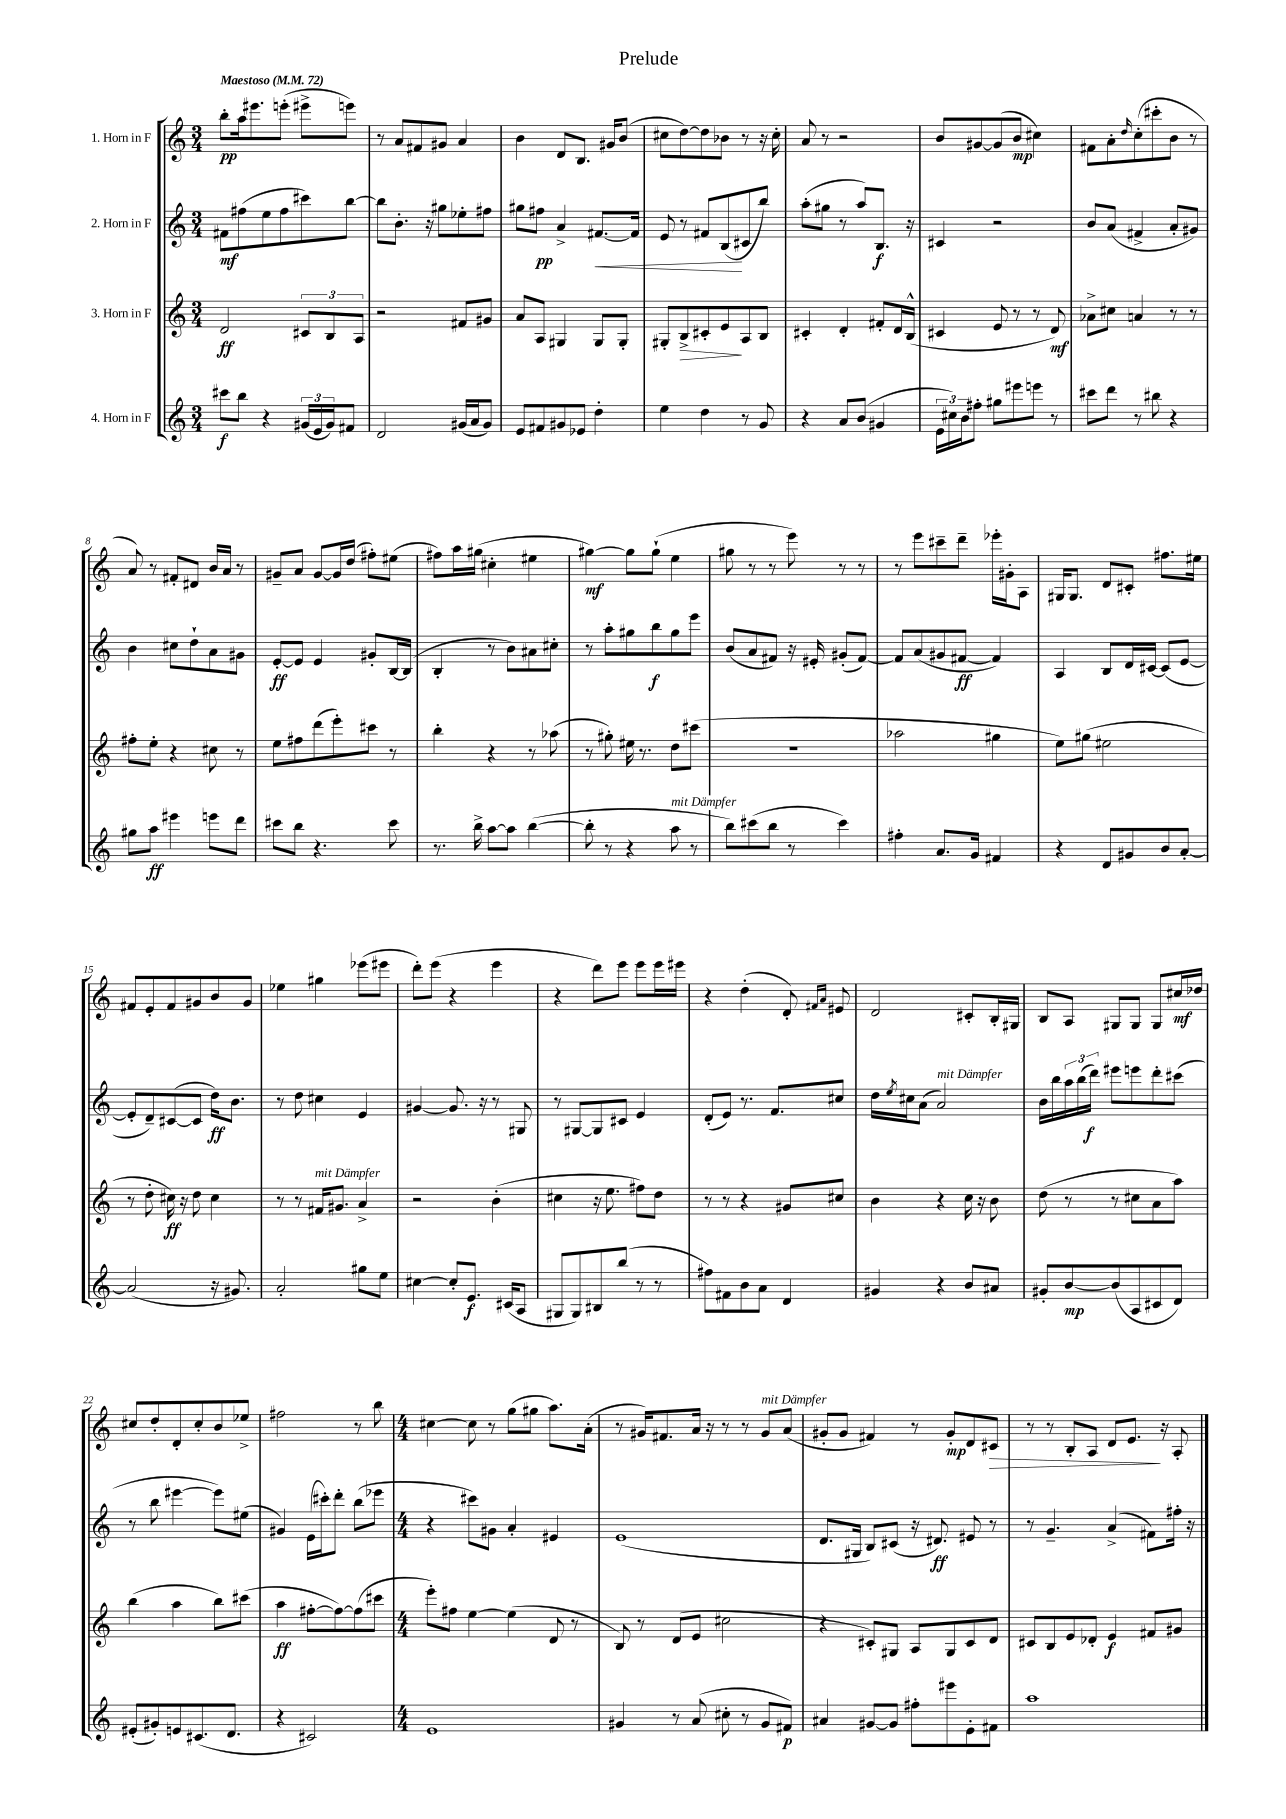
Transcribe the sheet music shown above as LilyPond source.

\header { title = "Prelude" }
<<
\new StaffGroup <<
\new Staff = "s0" \with { instrumentName = "1. Horn in F" } {
    \clef treble \key c \major \numericTimeSignature \time 3/4 \tempo "Maestoso" 4 = 72
    b''8-.\pp a''16 eis'''8. e'''8-.( eis'''8-> e'''8) |
    r8 a'8 fis'8 gis'8 a'4 |
    b'4 d'8 b8. gis'16 b'8( |
    cis''8 d''8~) d''8 bes'8 r8 r16 cis''16-. |
    a'8 r8 r2 |
    b'8 gis'8~ gis'8( b'8\mp cis''4) |
    fis'8 a'8-. \grace { d''16 } c''8-.( cis'''8-. b'8 r8 |
    a'8) r8 fis'8-. dis'8 b'16 a'16 r8 |
    gis'8-- a'8 gis'8~ gis'16 d''16( fis''8-.) eis''8( |
    fis''8) a''16 gis''16( cis''4-. eis''4 |
    gis''4~\mf) gis''8 gis''8-!( e''4 |
    gis''8 r8 r8 e'''8) r8 r8 |
    r8 e'''8 cis'''8-- d'''8-- ees'''16-. gis'16-. a8 |
    gis16 gis8. d'8 cis'8-. fis''8. eis''16 |
    fis'8 e'8-. fis'8 gis'8 b'8 gis'8 |
    ees''4 gis''4 ees'''8( eis'''8 |
    d'''8-.) e'''8( r4 e'''4 |
    r4 d'''8) e'''8 e'''8 e'''16 eis'''16 |
    r4 d''4-.( d'8-.) \grace { fis'16 a'16 } eis'8 |
    d'2 cis'8-. b16-. gis16 |
    b8 a8 gis8 gis8 gis8 cis''16\mf des''16 |
    cis''8 d''8-. d'8-. cis''8-. b'8 ees''8-> |
    fis''2 r8 b''8 |
    \numericTimeSignature \time 4/4 cis''4~ cis''8 r8 g''8( gis''8 a''8.) a'16-.( |
    r8 gis'16) fis'8. a'16 r16 r8 r8 gis'8^\markup { \italic "mit Dämpfer" } a'8( |
    gis'8-. gis'8 fis'4) r8 gis'8-.\mp d'8 cis'8\> |
    r8 r8 b8-. a8 d'8 e'8.\! r16 a8-. \bar "|." |
}
\new Staff = "s1" \with { instrumentName = "2. Horn in F" } {
    \clef treble \key c \major \numericTimeSignature \time 3/4
    fis'8\mf fis''8( e''8 fis''8 cis'''8) b''8~ |
    b''8 b'8.-. r16 gis''8 ees''8-. fis''8 |
    gis''8 fis''8\pp a'4-> fis'8.~\< fis'16 |
    e'8 r8 fis'8 b8\!( cis'8 b''8) |
    a''8-.( gis''8 r8 a''8) b8.\f r16 |
    cis'4 r2 |
    b'8 a'8( fis'4-> a'8-. gis'8) |
    b'4 cis''8 d''8-! a'8 gis'8 |
    e'8~-.\ff e'8 e'4 gis'8-. b16~ b16( |
    b4-. r8 b'8) ais'8 cis''8-. |
    r8 a''8-. gis''8 b''8\f gis''8 e'''8 |
    b'8( a'8 fis'8) r16 eis'16-. gis'8-.( fis'8~) |
    fis'8 a'8( gis'8 fis'8~\ff fis'4) |
    a4 b8 d'16 cis'16~ cis'8( e'8~ |
    e'8-. d'8--) cis'8~( cis'8 d''16\ff) b'8. |
    r8 d''8 cis''4 e'4 |
    gis'4~ gis'8. r16 r8 gis8 |
    r8 gis8~ gis8 cis'8 e'4 |
    d'8-.( e'8) r8. f'8. cis''8 |
    d''16 \acciaccatura { e''8 } cis''16 a'8( a'2^\markup { \italic "mit Dämpfer" }) |
    b'16 b''16 \tuplet 3/2 { a''16 b''16( d'''16\f) } eis'''8 e'''8 d'''8-. cis'''8( |
    r8 b''8 eis'''4~ eis'''8) eis''8( |
    gis'4) e'16( cis'''16-.) d'''8-. b''8( ees'''8 |
    \numericTimeSignature \time 4/4 r4 cis'''8) gis'8 a'4-. eis'4 |
    e'1( |
    d'8. gis16 b8) cis'8( r16 dis'8.\ff) eis'8 r8 |
    r8 g'4.-- a'4->( fis'8) fis''16-. r16 \bar "|." |
}
\new Staff = "s2" \with { instrumentName = "3. Horn in F" } {
    \clef treble \key c \major \numericTimeSignature \time 3/4
    d'2\ff \tuplet 3/2 { cis'8 b8 a8 } |
    r2 fis'8 gis'8 |
    a'8 a8 gis4 gis8 gis8-. |
    gis8-. b8->\> cis'8-. e'8\! a8 b8 |
    cis'4-. d'4-. fis'8-. d'16 b16-^( |
    cis'4 e'8 r8 r8 d'8\mf) |
    aes'8-> cis''8 a'4 r8 r8 |
    fis''8-. e''8-. r4 cis''8 r8 |
    e''8 fis''8 d'''8( e'''8-.) cis'''8 r8 |
    b''4-. r4 r8 aes''8( |
    r8 gis''8-.) eis''16 r8. d''8 cis'''8( |
    r2. |
    aes''2 gis''4 |
    e''8) gis''8( eis''2 |
    r8 d''8-. cis''16\ff) r16 d''8 cis''4 |
    r8 r8 fis'16^\markup { \italic "mit Dämpfer" } gis'8. a'4-> |
    r2 b'4-.( |
    cis''4 r16 e''8. fis''8) d''8 |
    r8 r8 r4 gis'8 cis''8 |
    b'4 r4 c''16 r16 b'8 |
    d''8( r8 r8 cis''8 a'8 a''8) |
    b''4( a''4 b''8) cis'''8( |
    a''4\ff fis''8~-. fis''8~) fis''8( cis'''8 |
    \numericTimeSignature \time 4/4 e'''8-.) fis''8 e''4~ e''4( d'8 r8 |
    b8) r8 d'8( e'8 cis''2 |
    r4 cis'8-.) gis8 a8 gis8 cis'8 d'8 |
    cis'8 b8 e'8 des'8-. e'4\f fis'8 gis'8 \bar "|." |
}
\new Staff = "s3" \with { instrumentName = "4. Horn in F" } {
    \clef treble \key c \major \numericTimeSignature \time 3/4
    cis'''8\f b''8 r4 \tuplet 3/2 { gis'16( e'16 gis'16) } fis'8 |
    d'2 gis'16( a'16 gis'8) |
    e'8 fis'8 gis'8 ees'8 d''4-. |
    e''4 d''4 r8 g'8 |
    r4 a'8 b'8( gis'4 |
    \tuplet 3/2 { e'16 cis''16) b'16 } fis''8-. gis''8 eis'''8 e'''8 r8 |
    cis'''8 d'''8 r8 bis''8 r4 |
    gis''8 a''8\ff eis'''4 e'''8 d'''8 |
    cis'''8 b''8 r4. cis'''8 |
    r8. b''16-> a''8~ a''8 b''4~( |
    b''8-. r8 r4 a''8^\markup { \italic "mit Dämpfer" } r8 |
    b''8) cis'''8( b''8 r8 cis'''4) |
    fis''4-. a'8. g'16 fis'4 |
    r4 d'8 gis'8 b'8 a'8~-. |
    a'2( r16 gis'8.) |
    a'2-. gis''8 e''8 |
    cis''4~ cis''8-. e'8.\f cis'16( a8 |
    gis8 gis8) bis8 b''8( r8 r8 |
    fis''8) fis'8 b'8 a'8 d'4 |
    gis'4 r4 b'8 ais'8 |
    gis'8-. b'8~\mp b'8( a8 cis'8 d'8) |
    eis'8-.( gis'8-.) e'8 cis'8.( d'8. |
    r4 cis'2) |
    \numericTimeSignature \time 4/4 e'1 |
    gis'4 r8 a'8( cis''8-. r8 gis'8 fis'8\p) |
    ais'4 gis'8~ gis'8 fis''8-. eis'''8 e'8-. fis'8 |
    a''1 \bar "|." |
}
>>
>>
